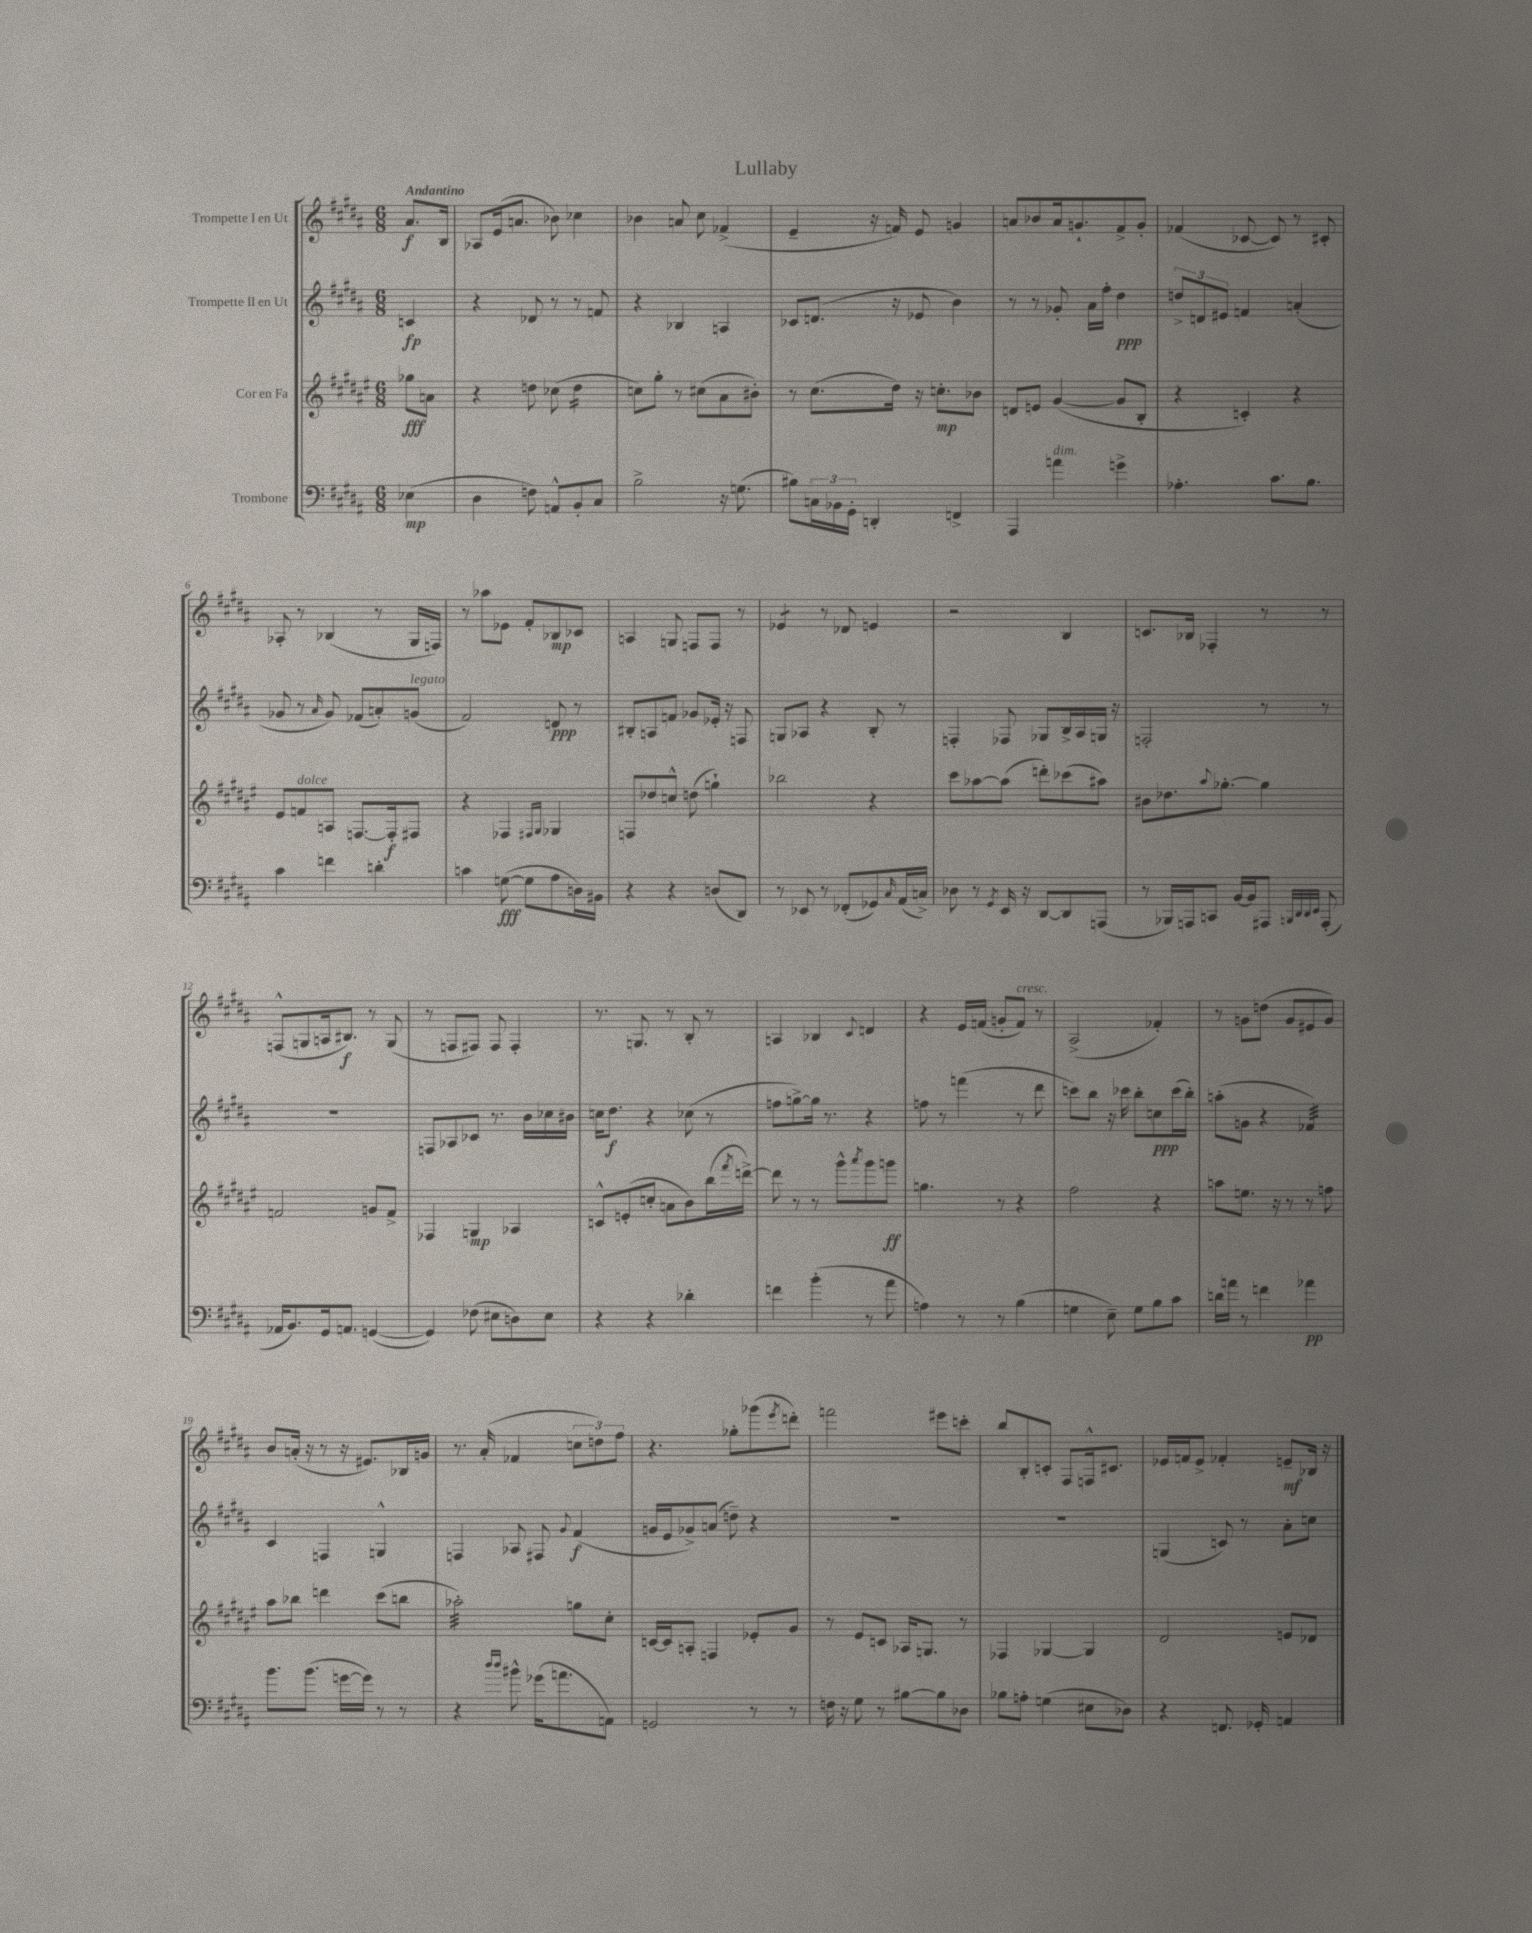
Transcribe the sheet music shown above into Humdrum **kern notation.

**kern	**kern	**kern	**kern
*staff4	*staff3	*staff2	*staff1
*clefF4	*clefG2	*clefG2	*clefG2
*k[f#c#g#d#a#]	*k[f#c#g#d#a#e#]	*k[f#c#g#d#a#]	*k[f#c#g#d#a#]
*M6/8	*M6/8	*M6/8	*M6/8
(4E-	8gg-	4c	8.a#
.	8a	.	.
.	.	.	16B
=	=	=	=
4D#	4r	4r	8A-
.	.	.	(16e
.	.	.	8.a
8F)	8dd	8d-	.
8AA^^	(8cc-	8r	8b-)
8BB'	4dd	8r	4cc-
8C#	.	8f	.
=	=	=	=
2B^	8cc)	4r	4b-
.	8gg#'	.	.
.	8r	4B-	8a
.	(8cc#	.	8cc#
16r	8a#	4A	(4f-^
(8.G	.	.	.
.	8b#')	.	.
=	=	=	=
8B#)	8r	8c-	4e~
24C	(8.cc#	(8.d	.
24BB-	.	.	.
24GG#'	.	.	.
4DD'	.	.	16r
.	16dd#)	16r	16f)
.	16r	8e-	8e
.	8.cc'	.	.
4FF^	.	4b)	4g
.	8b-	.	.
=	=	=	=
4AAA#	8d	8r	8a
.	8e	8r	8b-
4a	([4g#	8g-'	16a
.	.	.	8.g`
.	.	16a#	.
.	.	16ff#'	.
4g^	8g#]	4dd#	8f#^
.	8B'	.	8g'
=	=	=	=
4.A-'	4r	12dd^	(4f-
.	.	12d	.
.	.	12e#	.
.	4c')	4f	[8c-
8.c#	.	.	8c-])
.	4r	(4a'	8r
8.B	.	.	.
.	.	.	8c#'
=	=	=	=
4c#	8e#	8g-	8A-'
.	8f	8r	8r
.	.	16qqa#	.
4f	8A	8g-)	(4B-
.	[8.F	(8f-	.
4d'	.	8a')	8r
.	16F']	.	.
.	8F#	(8g	16G#
.	.	.	16F)
=	=	=	=
4c	4r	2f#)	8r
.	.	.	8aa-
([8G	4F-	.	8e-
8G]	.	.	8f#'
.	16qqF#	.	.
.	16qqG#	.	.
8A#	4G-	8d	8B-
16D)	.	8r	8c-
16BB#	.	.	.
=	=	=	=
4r	8F	8B#'	4A
.	8dd-	8A	.
4r	8cc^^	8f	8G
.	(8dd	8g-	8F
(8D	4gg`)	16e-'	8F
.	.	16r	.
8DD#)	.	8F	8r
=	=	=	=
8r	2bb-	8G	4e-
8EE-	.	8A-	.
8r	.	4r	8r
(8FF-'	.	.	8d-
8GG-)	4r	8B'	4e
16qqC#	.	.	.
(16AA#	.	8r	.
16C^)	.	.	.
=	=	=	=
8D-	8ccc#	4F'	2r
8r	[8aa-	.	.
8qGG#	.	.	.
16EE	(8aa-]	8F-	.
16r	.	.	.
[8DD#	8ddd')	8G-	.
8DD#]	(8ccc-	16B^	4B
.	.	16A#	.
(8AAA	8aa#)	16G	.
.	.	16r	.
=	=	=	=
8r	8b#	2F'	8.c
16BBB-)	8.dd-	.	.
16AAA	.	.	16B-
8CC	.	.	4F-'
.	8qqaa#	.	.
.	[8.gg-'	.	.
[16BB	.	.	.
16BB]	.	.	.
8AAA#	4gg-]	8r	8r
32qqBBB	.	.	.
32qqDD#	.	.	.
32qqDD#	.	.	.
32qqEE	.	.	.
(8AAA#'	.	8r	8r
=	=	=	=
16AA-	2f	2.r	(8F^^
8.BB)	.	.	.
.	.	.	8G
16GG#	.	.	16A
8.AA	.	.	8.B#)
([4GG	8g	.	8r
.	8f^	.	(8G
=	=	=	=
4GG])	4F-	8F	8r
.	.	8A-	8F
(8F-	4G	8c-	8F#)
8E#	.	8.r	8F#
8D)	4A-	.	4F#'
.	.	16b	.
8E#	.	16cc-	.
.	.	16b#	.
=	=	=	=
4r	8c^^	16cc	8.r
.	.	8.dd#	.
.	(8e'	.	.
.	.	.	8.G
4r	8cc'	4r	.
.	8a	.	8r
4d-'	8b)	(8cc-	8B'
.	(16bb	8r	8r
.	8qfff#	.	.
.	[16ddd^)	.	.
=	=	=	=
4f	8ddd]	8ff	4A
.	8r	[8gg^)	.
(4b'	8r	16gg]	4B-
.	.	8.r	.
.	8ggg#^^	.	.
.	8qaaa#	.	8qqc#
8r	8ggg#	4r	4d
8a#	8ggg	.	.
=	=	=	=
4A)	4.gg	8ff	4r
.	.	8r	.
8r	.	(4fff	16e
.	.	.	(16f
8r	8r	.	8g'
(4B	4r	8r	8f)
.	.	8ddd#	8r
=	=	=	=
4G	2ff#	8ccc)	(2A#^
.	.	8bb	.
8E~)	.	16r	.
.	.	16ccc-	.
8G	.	8bb'	.
8B	4r	8cc	4f-')
8c#	.	(16ccc-	.
.	.	16bb')	.
=	=	=	=
16d	8aa	(8aa'	8r
16a	.	.	.
8r	8.ee	8g	8g
4f	.	4r	(8dd
.	16r	.	.
.	8r	.	8g
4a-	8r	4f-)	8e#
.	8ff	.	8g)
=	=	=	=
8.b	8aa#	4c#	8b
.	8bb-	.	(16a'
(8.b	.	.	16r
.	4ddd	4F	8r
[16g	.	.	16r
16g])	.	.	8.e#)
8r	(8ccc#	4G^^	.
8r	8bb	.	16B-
.	.	.	16g
=	=	=	=
4r	2aa-')	4F	8.r
.	.	.	(16a#'
16qqdd#	.	.	.
16qqdd#	.	.	.
8b#^^	.	8A-	4f-
(16g-	.	8F#	.
8.a	.	.	.
.	.	8qqg#	.
.	8gg	(4f#	12cc
.	.	.	12dd)
8AA)	8cc#'	.	.
.	.	.	12ff#
=	=	=	=
2GG	[16c	16g	4.r
.	16c]	16e	.
.	8A'	8g-^)	.
.	4F	(8a	.
.	.	8dd~)	8gg-'
8r	8e-'	4r	(8ggg-
.	.	.	8qeee
8r	8g#	.	8ddd')
=	=	=	=
16F	8r	2.r	2fff
16r	.	.	.
8G#	8e#	.	.
8r	8c	.	.
[8B#	16A-	.	.
.	8.G	.	.
8B#]	.	.	8eee#
8D-	8r	.	8ccc'
=	=	=	=
8B-	4F-	2.r	8bb
8A'	.	.	8B'
(4G	[4G-	.	8c'
.	.	.	8F#
8E#	4G-]	.	16F^^
.	.	.	8.c#
8D-)	.	.	.
=	=	=	=
4r	2d#	(4G	16e-
.	.	.	16f
.	.	.	8e-^
8.FF	.	8c)	4f-'
.	.	8r	.
16GG-'	.	.	.
4AA	8e	8a#'	8e~
.	8d-	8cc	16B-
.	.	.	16r
==	==	==	==
*-	*-	*-	*-
